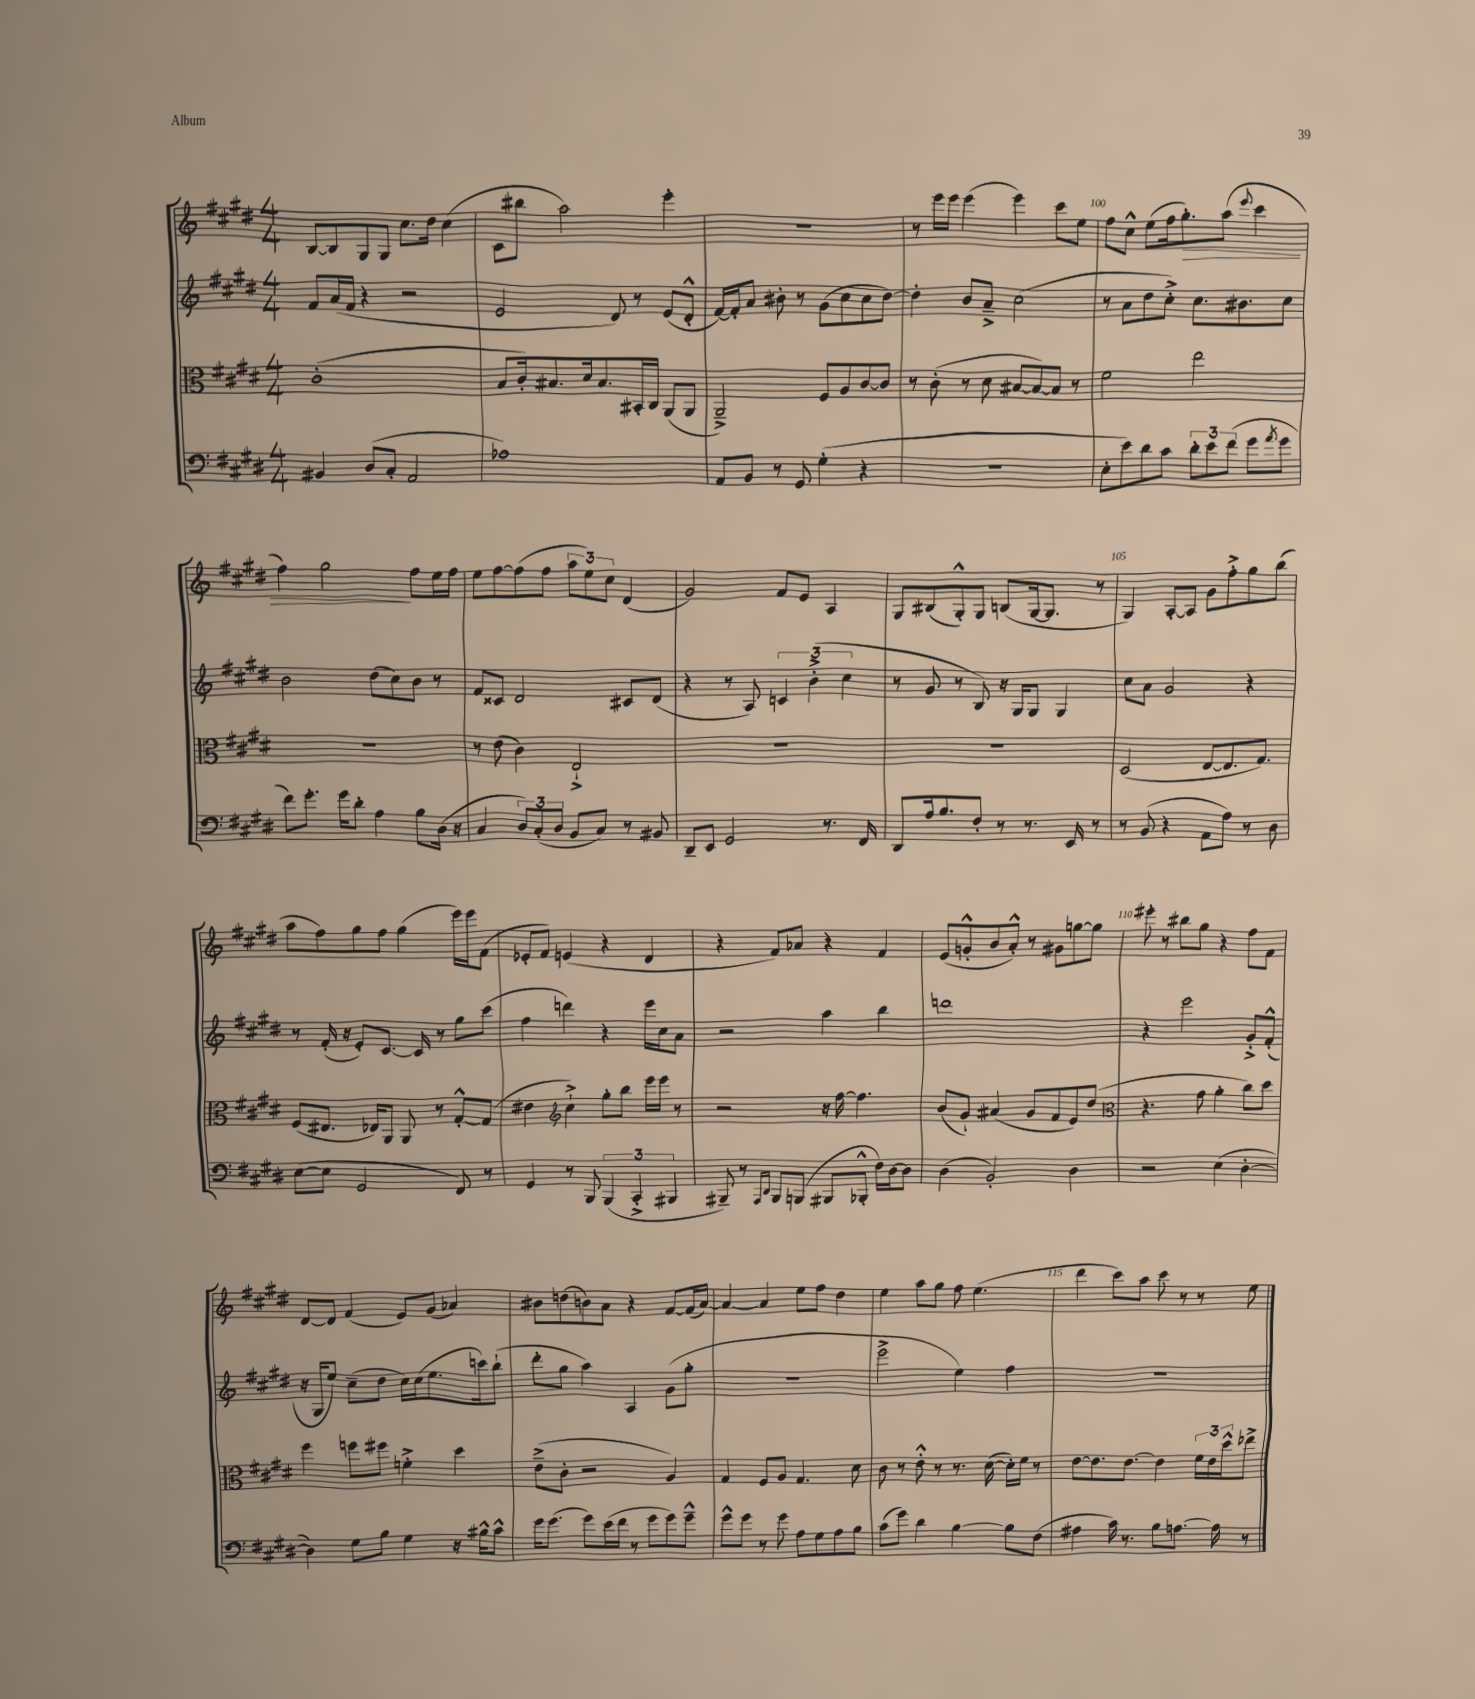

**kern	**kern	**kern	**kern	**dynam
*part4	*part3	*part2	*part1	*part1
*staff4	*staff3	*staff2	*staff1	*staff1
*clefF4	*clefC3	*clefG2	*clefG2	*
*k[f#c#g#d#]	*k[f#c#g#d#]	*k[f#c#g#d#]	*k[f#c#g#d#]	*
*M4/4	*M4/4	*M4/4	*M4/4	*
=96	=96	=96	=96	=96
4BB#X/	(1c#'	8f#/L	[8B/L	.
.	.	(16a/L	8B/]	.
.	.	16f#/JJ	.	.
(8D#/L	.	4r	8G#/	.
8C#'/J	.	.	8G#/J	.
2AA/	.	2r	8.cc#\L	.
.	.	.	16dd#\Jk	.
.	.	.	(4cc#\	.
=97	=97	=97	=97	=97
1A-X)	8B/L	2e/	8c#\L	.
.	16c#'/k)	.	8bb#X\J	.
.	8.B#X/	.	.	.
.	.	.	2aa\)	.
.	16d#/k	.	.	.
.	8.B#/	.	.	.
.	.	8d#/)	.	.
.	16BB#X'/L	8r	.	.
.	16C#/JJ	.	.	.
.	(8AA/L	(8e/L	4eee'\	.
.	8AA/J	8d#'^^/J	.	.
=98	=98	=98	=98	=98
8AA/L	2AA~^/)	[16f#/LL)	1r	.
.	.	16f#'/J]	.	.
8BB/J	.	8a/J	.	.
8r	.	8b#X'\	.	.
8GG#/	.	8r	.	.
(4G#'\	8F#/L	(8g#\L	.	.
.	8A/	8cc#\	.	.
4r	[8c#/	8cc#\	.	.
.	8c#/J]	[8dd#\J)	.	.
=99	=99	=99	=99	=99
1r	8r	4dd#'\]	8r	.
.	(8c#'\	.	16eee\LL	.
.	.	.	16eee\JJ	.
.	8r	8b/L	(4eee\	.
.	8d#\	8a~^/J	.	.
.	[8B#X/L	(2cc#\	4eee\)	.
.	8B#/_)	.	.	.
.	8B#/J]	.	8ccc#\L	.
.	8r	.	8ee\J	.
=100	=100	=100	=100	=100
8E'\L	2f#\	8r	8ff#\L	.
8e\)	.	8a\L	8cc#^^\J	.
8d#\	.	8dd#\	(8ee\L	.
8c#\J	.	8cc#'^\J)	16ff#\k	.
!	!	!	!	!LO:HP:b
.	.	.	8.gg#'\)	>
12d#'\L	2ee\	8.cc#\L	.	.
12e\	.	.	.	.
.	.	.	(8aa\J	.
(12f#\J	.	.	.	.
.	.	8.b#X\	.	.
.	.	.	8qqeee/	.
8g#\L	.	.	4ccc#\	.
8qa/	.	.	.	.
8g#\J	.	8cc#\J	.	.
!!LO:LB:g=z
=101	=101	=101	=101	=101
8f#\L)	1r	2b\	4ff#\)	.
8.g#'\J	.	.	.	.
.	.	.	2gg#\	.
16g#\KL	.	.	.	.
8d#'\J	.	.	.	.
4A\	.	(8dd#\L	.	.
.	.	8cc#\)	.	.
8B\L	.	8b\J	8ff#\L	]
(16D#\Jk	.	8r	16ee\L	.
16r	.	.	16ff#\JJ	.
=102	=102	=102	=102	=102
4C#/	8r	8f#/L	8ee\L	.
.	(8e\	8c##X/J	[8ff#\	.
12D#/L)	4c#\)	2d#/	(8ff#\]	.
(12C#'/	.	.	.	.
.	.	.	8ff#\J	.
12D#/J	.	.	.	.
8BB/L	2E`^/	.	12aa\L	.
.	.	.	12ee\)	.
8C#/J)	.	.	.	.
.	.	.	12cc#\J	.
8r	.	8c#X/L	(4d#/	.
8BB#X/	.	(8d#/J	.	.
=103	=103	=103	=103	=103
8DD#~/L	1r	4r	2g#/)	.
8EE/J	.	.	.	.
2GG#/	.	8r	.	.
.	.	8A/)	.	.
.	.	6cn/	8f#/L	.
.	.	.	8e/J	.
.	.	(6b'^\	.	.
8.r	.	.	4A/	.
.	.	6cc#\	.	.
16FF#/	.	.	.	.
=104	=104	=104	=104	=104
8DD#/L	1r	8r	8G#/L	.
16A/k	.	8g#/	(8B#X/	.
8.B/	.	.	.	.
.	.	8r	8G#'^^/)	.
8F#'/J	.	8B/)	8G#/J	.
8r	.	16r	(8Bn/L	.
.	.	16G#/KL	.	.
8.r	.	8G#/J	[16G#/k	.
.	.	.	8.G#/J]	.
.	.	4G#/	.	.
16EE/	.	.	.	.
8r	.	.	8r	.
=105	=105	=105	=105	=105
8r	(2D#/	8cc#\L	4G#/)	.
(8BB/	.	8a\J	.	.
4r	.	2g#/	[8A'/L	.
.	.	.	8A/J]	.
8AA\L	[8E/L	.	8g#\L	.
8A\J)	8.E/]	.	8ff#'^\	.
8r	.	4r	8gg#\	.
.	8.G#/J)	.	.	.
8D#\	.	.	(8bb\J	.
!!LO:LB:g=z
=106	=106	=106	=106	=106
([8E\L	(8F#/L	8r	8aa\L	.
8E\J]	8.E#X/J	(16f#'/	8ff#\)	.
.	.	16r	.	.
2GG#/	.	8e'/L)	8gg#\	.
.	16E-X/KL)	.	.	.
.	8AA/J	[8.c#/J	8ff#\J	.
.	8AA/	.	(4gg#\	.
.	.	16c#/]	.	.
.	8r	8r	.	.
8FF#/)	[8G#'^^/L	8gg#\L	16eee\LL)	.
.	.	.	16eee\J	.
8r	(8G#/J]	(8ccc#\J	(8f#\J	.
=107	=107	=107	=107	=107
4GG#/	4e#X\	4ff#\	8e-X'/L	.
.	.	.	8f#/J)	.
*	*clefG2	*	*	*
8r	4cc#`^\)	4dddn\)	(4en/	.
8BBB/	.	.	.	.
(6BBB/	8gg#'\L	4r	4r	.
.	8bb\J	.	.	.
6CC#'^/	.	.	.	.
.	16eee\LL	16eee\LL	4d#/	.
.	16eee\JJ	16cc#\J	.	.
6BBB#X/	.	.	.	.
.	8r	8a\J	.	.
=108	=108	=108	=108	=108
8BBB#X~/)	2r	2r	4r	.
8r	.	.	.	.
16qqAAA/LL	.	.	.	.
16qqDD#/JJ	.	.	.	.
8BBB#/L	.	.	8f#/L)	.
(8BBBn/J	.	.	8a-X/J	.
8BBB#X/L	16r	4aa\	4r	.
.	[16ff#\	.	.	.
8BBB-X'^^/J	4.ff#\]	.	.	.
16F#\LL)	.	4bb\	4f#/	.
[16D#\J	.	.	.	.
8D#\J]	.	.	.	.
=109	=109	=109	=109	=109
(4D#\	(8b/L	1dddn	(8e/L	.
.	8g#`/J)	.	8gn'^^/	.
2BB'/)	(4a#X/	.	8b/	.
.	.	.	8a'^^/J)	.
.	8g#/L	.	8r	.
.	8f#/	.	8g#X\L	.
4D#\	8e/)	.	[8ggn\	.
.	(8dd#/J	.	8gg\J]	.
=110	=110	=110	=110	=110
*	*clefC3	*	*	*
2r	4.r	4r	8eee#X'\	.
.	.	.	8r	.
.	.	2eee\	8bb#X\L	.
.	8g#\	.	8gg#\J	.
(4E\	4a'\	.	4r	.
[4D#'\	8cc#\L)	8g#'^/L	8ff#\L	.
.	8dd#\J	(8f#'^^/J	8f#\J	.
!!LO:LB:g=z
=111	=111	=111	=111	=111
4D#\])	4ff#\	16r	[8d#/L	.
.	.	16G#/KL	.	.
.	.	8ee/J)	8d#/J]	.
8G#\L	8ffn\L	(8cc#~\L	(4f#/	.
8B\J	8ff#X\J	8dd#\J	.	.
4G#\	4fn'^\	16cc#\LL)	8e/L)	.
.	.	(16cc#\J	.	.
.	.	8.ee\	(8g#/J	.
16r	4dd#\	.	4a-X/)	.
16B#X^^\KL	.	16cccn\k)	.	.
8c#^^\J	.	(8bb`\J	.	.
=112	=112	=112	=112	=112
16g#\KL	(8e~^\L	8ddd#'\L	8b#X\L	.
(8.g#\J	.	.	.	.
.	8c#'\J	8gg#\J	(8ddn\	.
8g#\L)	2r	4aa\)	8bn\)	.
(16e\L	.	.	8a\J	.
16f#\JJ	.	.	.	.
8r	.	4A/	4r	.
8g#\L	.	.	.	.
8g#\)	4A/)	(8g#\L	[8f#/L	.
8g#~^^\J	.	8gg#'\J	(16f#/L]	.
.	.	.	[16a/JJ)	.
=113	=113	=113	=113	=113
8g#^^\L	4G#/	1r	4a/_	.
8g#\J	.	.	.	.
8r	8F#/L	.	4a/]	.
8g#\	8A/J	.	.	.
8A\L	4.G#/	.	8ee\L	.
8G#\	.	.	8ff#\J	.
8A\	.	.	4dd#\	.
8B\J	8d#\	.	.	.
=114	=114	=114	=114	=114
(8c#\L	8c#\	2eee^\	4ee\	.
8g#\J)	8r	.	.	.
4d#\	8e'^^\	.	8aa\L	.
.	8r	.	8gg#\J	.
[4B\	8.r	4ee\)	8ff#\	.
.	.	.	(4.ee\	.
.	([16d#\	.	.	.
8B\L]	16d#'\LL])	4ff#\	.	.
.	16f#\JJ	.	.	.
(8F#\J	8r	.	.	.
=115	=115	=115	=115	=115
4A#X\	[8e\L	1r	4ddd#\	.
.	8.e\]	.	.	.
16c#\)	.	.	8ccc#\L)	.
8.r	[8.e\J	.	.	.
.	.	.	8aa\J	.
8B\L	4e\]	.	8ccc#\	.
[8.An\J	.	.	8r	.
.	24f#\LL	.	8r	.
.	24e\	.	.	.
16A\]	.	.	.	.
.	24dd#^^\J	.	.	.
8r	8ee-X^\J	.	8ee\	.
==	==	==	==	==
*-	*-	*-	*-	*-
